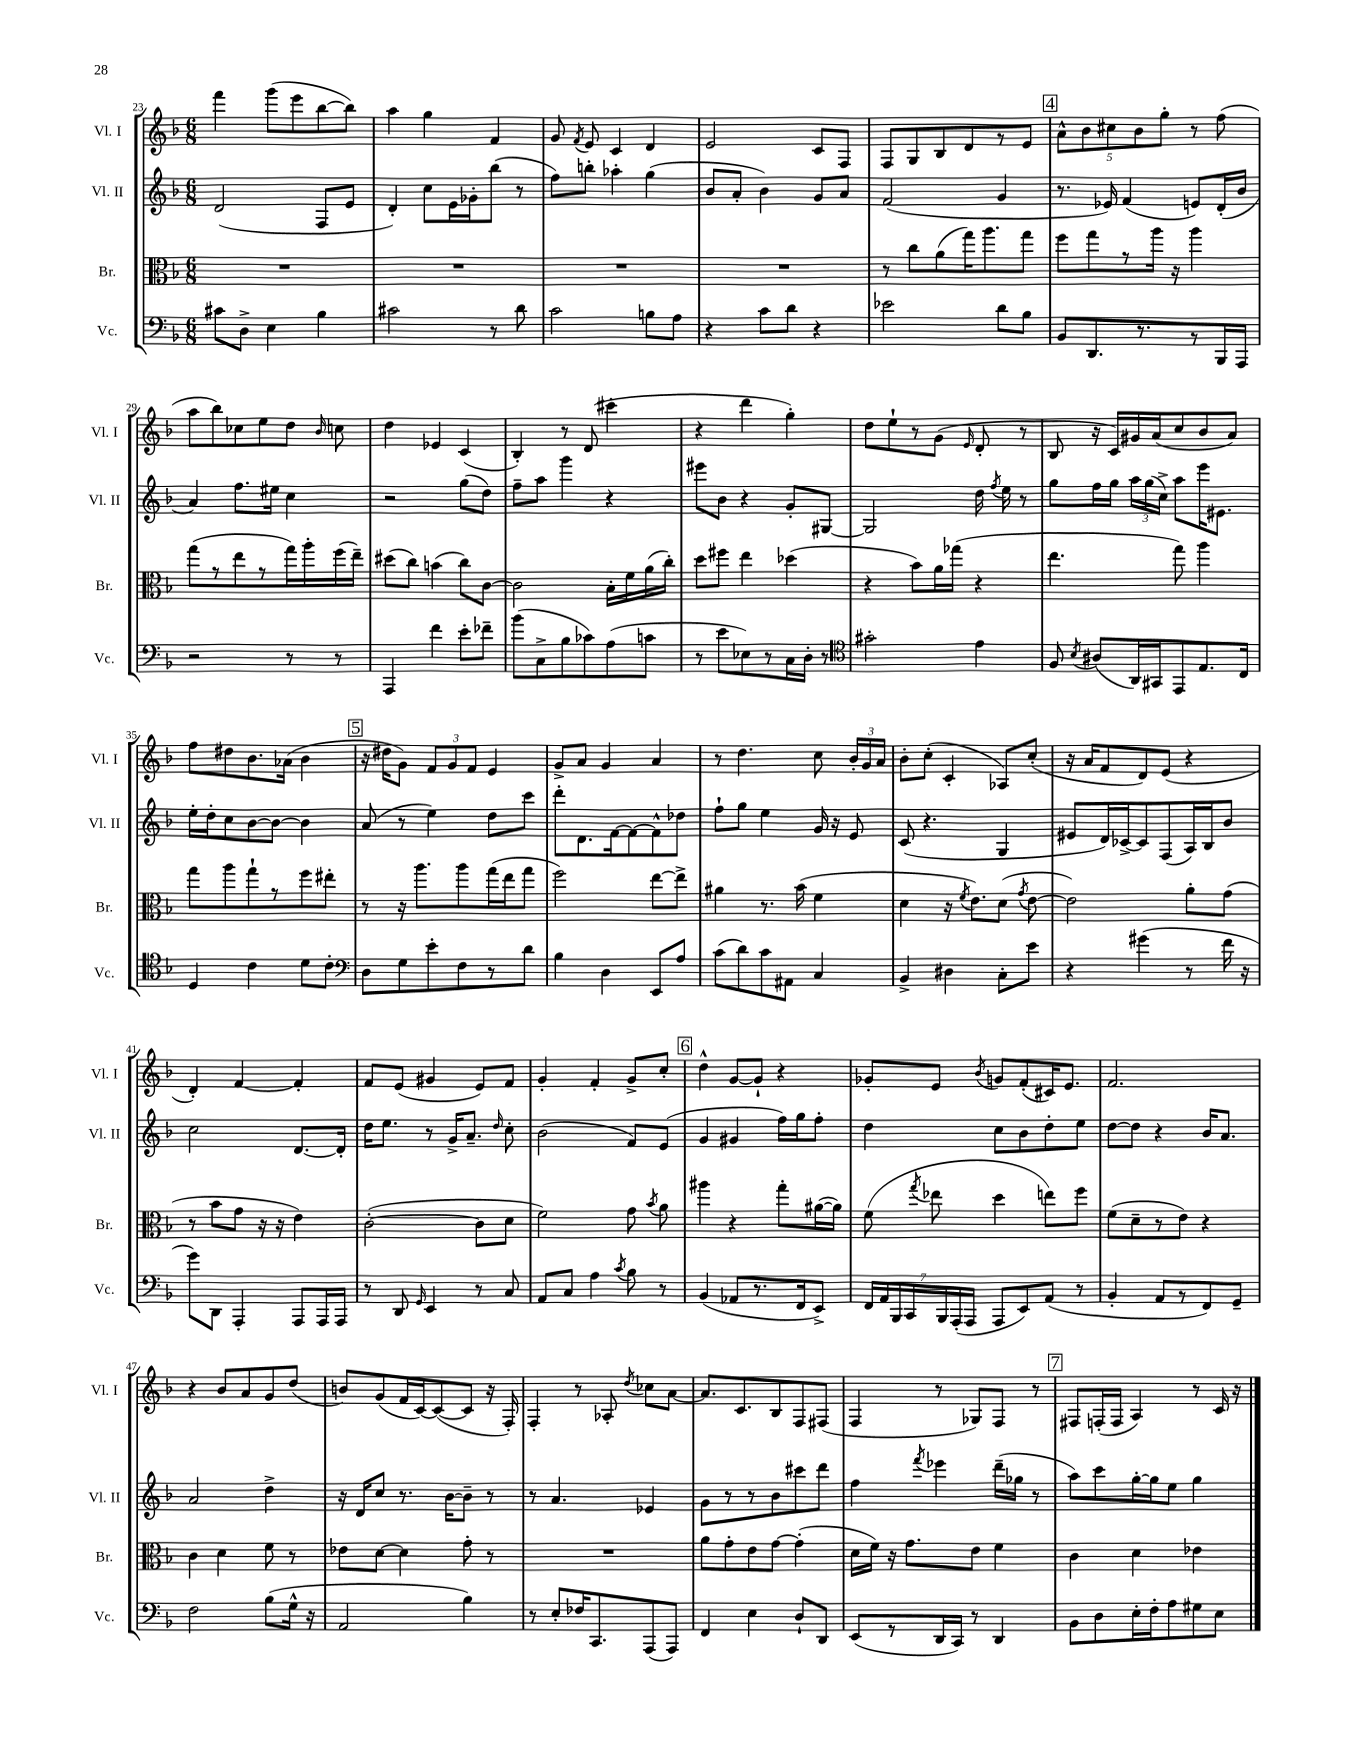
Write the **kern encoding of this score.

**kern	**kern	**kern	**kern
*staff4	*staff3	*staff2	*staff1
*clefF4	*clefC3	*clefG2	*clefG2
*k[b-]	*k[b-]	*k[b-]	*k[b-]
*M6/8	*M6/8	*M6/8	*M6/8
8c#	2.r	(2d	4fff
8D^	.	.	.
4E	.	.	(8ggg
.	.	.	8eee
4B-	.	8F	[8bb-
.	.	8e	8bb-])
=	=	=	=
2c#	2.r	4d')	4aa
.	.	8cc	4gg
.	.	16e	.
.	.	16g-'	.
8r	.	(8bb-	4f
8d	.	8r	.
=	=	=	=
2c	2.r	8ff)	8g
.	.	.	8qf
.	.	8bb'	8e
.	.	4aa-'	4c
8B	.	(4gg	4d
8A	.	.	.
=	=	=	=
4r	2.r	8b-	2e
.	.	8a'	.
8c	.	4b-)	.
8d	.	.	.
4r	.	8g	8c
.	.	8a	8F
=	=	=	=
2e-	8r	(2f	8F
.	8cc	.	8G
.	(8a	.	8B-
.	16gg)	.	8d
.	8.aa	.	.
8d	.	4g	8r
8B-	8gg	.	8e
=	=	=	=
8BB-	8ff	8.r	10a^^
.	.	.	10b-
8.DD	8gg	.	.
.	.	16e-)	.
.	.	.	10cc#
.	8r	(4f	.
.	.	.	10b-
8.r	.	.	.
.	16aa	.	.
.	.	.	10gg'
.	16r	.	.
8r	4aa	8e)	8r
16BBB-	.	(16d'	(8ff
16AAA	.	16b-	.
=	=	=	=
2r	(8gg	4a)	8aa
.	8r	.	8bb-)
.	8ee	8.ff	8cc-
.	8r	.	8ee
.	.	16ee#	.
8r	16gg)	4cc	8dd
.	16aa'	.	.
.	.	.	16qqb-
8r	(16ff	.	8cc
.	16ee~)	.	.
=	=	=	=
4AAA	(8dd#	2r	4dd
.	8cc)	.	.
4f	(4b	.	4e-
8e'	8cc)	(8gg	(4c
8f-~	[8c	8dd)	.
=	=	=	=
(8b-	2c]	8ff~	4B-')
8C^	.	8aa	.
8B-	.	4ggg	8r
8c-)	.	.	(8d
(8A	16B-'	4r	4ccc#'
.	16f	.	.
8c	(16a	.	.
.	16cc')	.	.
=	=	=	=
8r	8dd	8eee#	4r
8e	8ff#	8b-	.
8E-)	4ee	4r	4ddd
8r	.	.	.
16C	(4dd-	8g'	4gg')
16D'	.	.	.
8r	.	[8G#	.
=	=	=	=
*clefC4	*	*	*
2g#'	4r	2G#]	8dd
.	.	.	8ee`
.	8b-)	.	8r
.	16a	.	(8g
.	(16gg-	.	.
.	.	.	16qqe
4e	4r	16dd	8d'
.	.	8qff	.
.	.	16ee	.
.	.	8r	8r
=	=	=	=
8F	4.ee	8gg	8B-
8qB-	.	.	.
(8A#	.	16ff	16r
.	.	16gg	16c)
16AA)	.	24aa	16g#
.	.	(24gg	.
16GG#	.	.	(16a
.	.	24cc^)	.
8EE	8gg)	8aa	8cc
8.E	4aa	16eee	8b-
.	.	8.e#	.
.	.	.	8a)
16C	.	.	.
=	=	=	=
4D	8gg	16ee'	8ff
.	.	16dd'	.
.	8aa	8cc	8dd#
4c	8gg`	[8b-	8.b-
.	8r	8b-_	.
.	.	.	(16a-
8d	8ff	4b-]	4b-
8c'	8ee#'	.	.
=	=	=	=
*clefF4	*	*	*
8D	8r	(8a	16r
.	.	.	16dd#
8G	16r	8r	8g)
.	8.aa	.	.
8e'	.	4ee)	12f
.	.	.	12g
8F	8aa	.	.
.	.	.	12f
8r	(16gg	8dd	4e
.	16ee	.	.
8d	8gg	8ccc	.
=	=	=	=
4B-	2ff)	8ddd'	8g^
.	.	8.d	8a
4D	.	.	4g
.	.	[16f	.
.	.	8f_	.
8EE	[8ee	8f^^]	4a
8A	8ee^]	8dd-	.
=	=	=	=
(8c	4a#	8ff`	8r
8d)	.	8gg	4.dd
8c	8.r	4ee	.
8AA#	.	.	.
.	(16b-	.	.
4C	4f	16g	8cc
.	.	16r	.
.	.	8e	24b-'
.	.	.	24g
.	.	.	24a
=	=	=	=
4BB-^	4d	(8c	8b-'
.	.	4.r	(8cc'
4D#	16r	.	4c'
.	8qf	.	.
.	8.e)	.	.
8C'	(8d	4G	8A-)
.	8qg	.	.
8e	[8e	.	(8cc'
=	=	=	=
4r	2e])	8e#	16r
.	.	.	16a
.	.	16d)	8f
.	.	[16c-^	.
(4g#	.	8c-]	8d)
.	.	(8F	(8e
8r	8a'	16A)	4r
.	.	16B-	.
16f	(8g	8b-	.
16r	.	.	.
=	=	=	=
8g)	8r	2cc	4d')
8DD	8b-	.	.
4AAA'	8g	.	[4f
.	16r	.	.
.	16r	.	.
8AAA	4e)	[8.d	4f']
16AAA	.	.	.
16AAA	.	16d']	.
=	=	=	=
8r	([2c'	16dd	8f
.	.	8.ee	.
8DD	.	.	(8e
16qqGG	.	.	.
4EE	.	8r	4g#
.	.	16g^	.
.	.	8.a~	.
8r	8c]	.	8e)
.	.	16qqdd	.
8C	8d	8cc'	8f
=	=	=	=
8AA	2f)	(2b-	4g'
8C	.	.	.
4A	.	.	4f'
8qc	.	.	.
8B-	8g	8f)	8g^
.	8qb-	.	.
8r	8a	(8e	8cc'
=	=	=	=
(4BB-	4aa#	4g	4dd^^
8AA-	4r	4g#	[8g
8.r	.	.	8g`]
.	8gg'	16ff)	4r
16FF	.	16gg	.
8EE^)	([16a#	8ff'	.
.	16a#])	.	.
=	=	=	=
28FF	(8f	4dd	8g-'
28AA	.	.	.
28BBB-	.	.	.
28CC	.	.	.
.	8qgg	.	.
.	8ee-	.	8e
28BBB-	.	.	.
(28AAA'	.	.	.
28AAA	.	.	.
.	.	.	8qb-
8AAA	4dd	8cc	8g
8EE)	.	8b-	(8f'
(8AA	8ee)	8dd'	16c#)
.	.	.	8.e
8r	8ff	8ee	.
=	=	=	=
4BB-'	(8f	[8dd	2.f
.	8d~	8dd]	.
8AA	8r	4r	.
8r	8e)	.	.
8FF)	4r	16b-	.
.	.	8.a	.
8GG~	.	.	.
=	=	=	=
2F	4c	2a	4r
.	4d	.	8b-
.	.	.	8a
(8B-	8f	4dd^	8g
16G^^	8r	.	(8dd
16r	.	.	.
=	=	=	=
2AA	8e-	16r	8b)
.	.	16d	.
.	[8d	8cc	(8g
.	4d]	8.r	16f
.	.	.	[16c)
.	.	.	(8c_
.	.	[16b-	.
4B-)	8g'	8b-~]	8c]
.	8r	8r	16r
.	.	.	16F')
=	=	=	=
8r	2.r	8r	4F'
8E'	.	4.a	.
16F-	.	.	8r
8.CC	.	.	.
.	.	.	8A-'
.	.	.	8qdd
(8AAA	.	4e-	8cc-
8AAA)	.	.	[8a
=	=	=	=
4FF	8a	8g	8.a]
.	8g'	8r	.
.	.	.	8.c
4E	8e	8r	.
.	[8g	8b-	8B-
8D`	(4g']	8ccc#	8F
8DD	.	8ddd	(8F#
=	=	=	=
(8EE	16d	4ff	4F
.	16f)	.	.
8r	16r	.	.
.	8.g	.	.
.	.	8qfff	.
16DD	.	4eee-	8r
16CC)	.	.	.
8r	8e	.	8G-)
4DD	4f	(16ddd~	8F
.	.	16gg-	.
.	.	8r	8r
=	=	=	=
8BB-	4c	8aa)	8F#
8D	.	8ccc	(16F'
.	.	.	16F
16E'	4d	[16gg'	4A)
16F'	.	16gg]	.
8A	.	8ee	.
8G#	4e-	4gg	8r
8E	.	.	16c
.	.	.	16r
==	==	==	==
*-	*-	*-	*-
